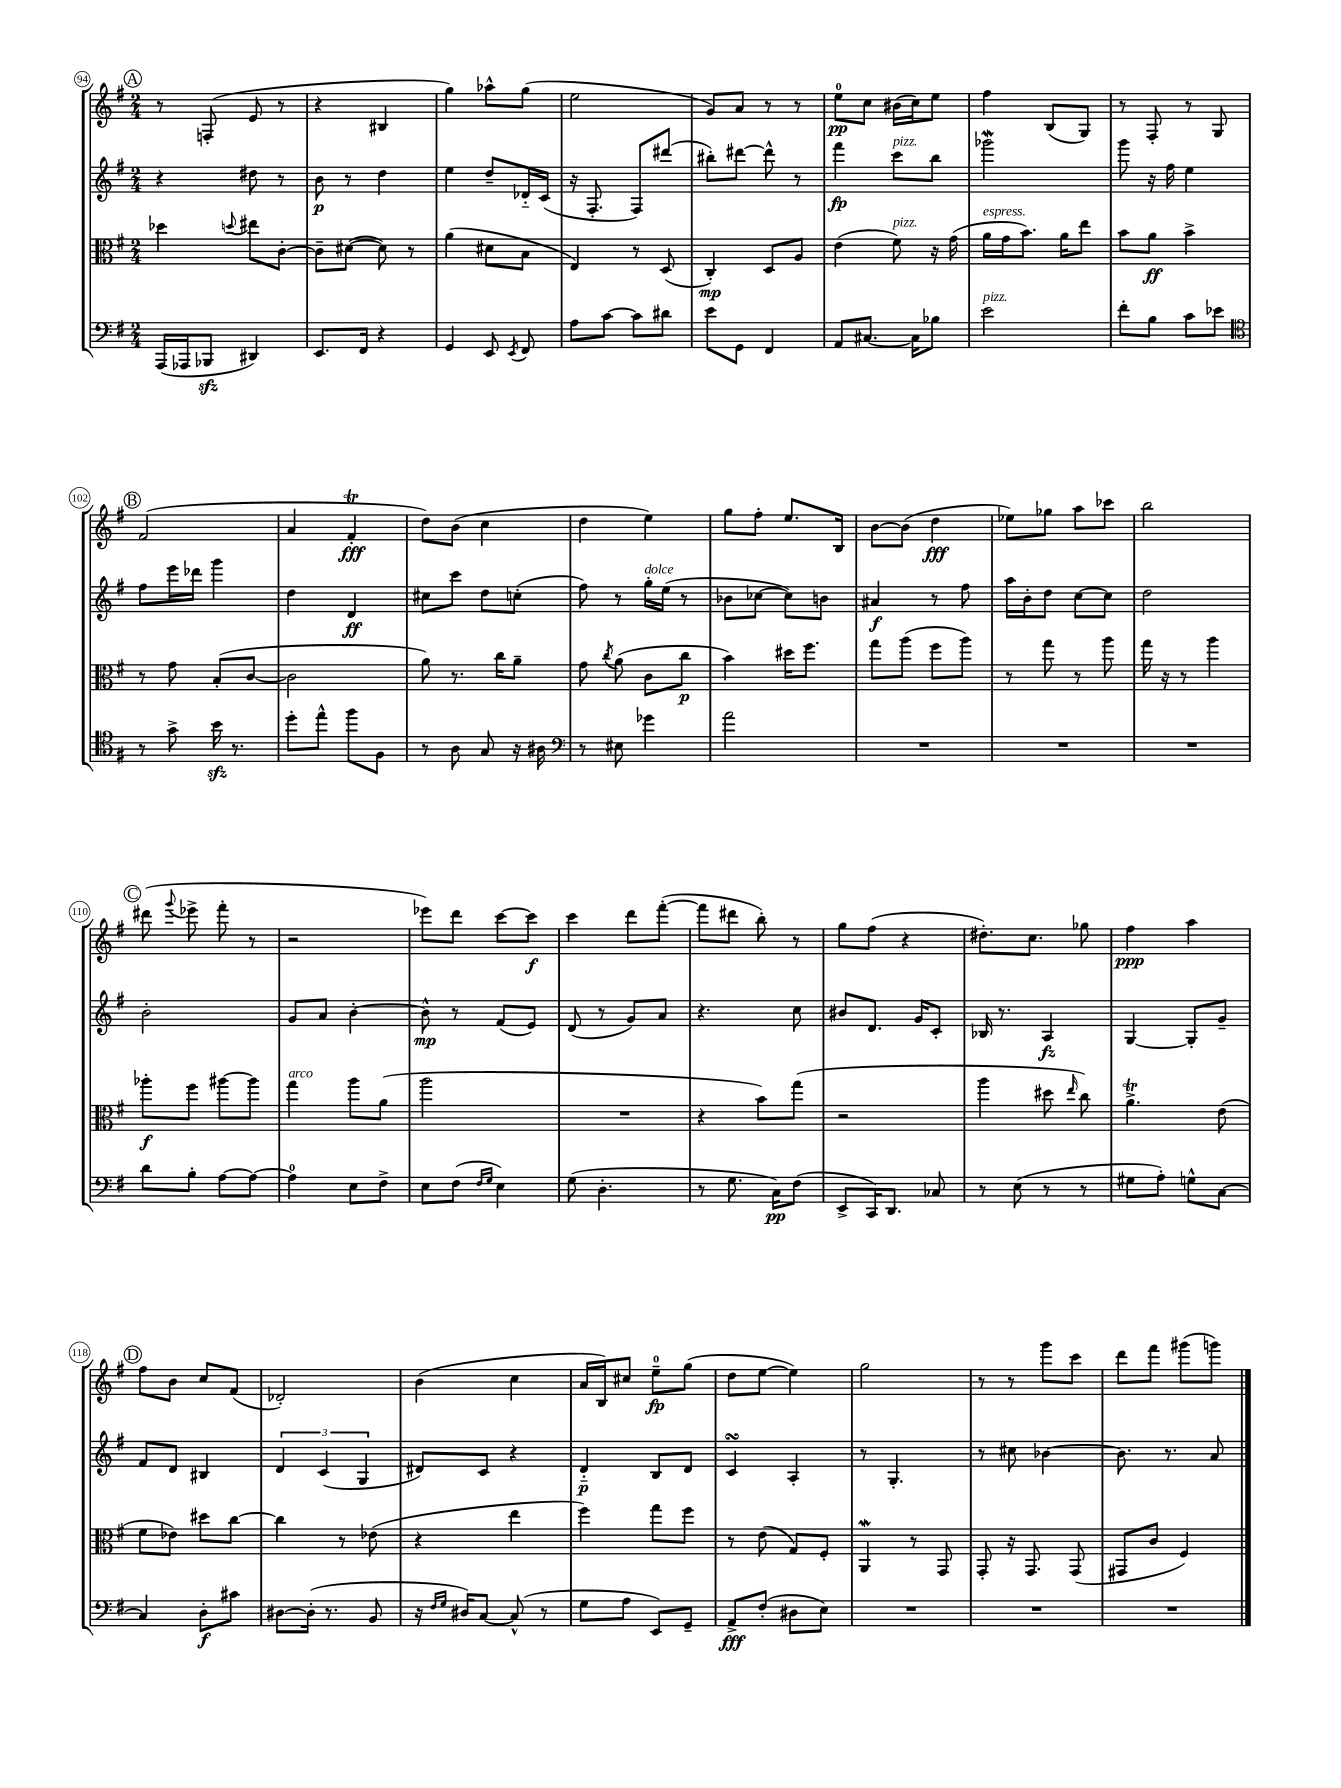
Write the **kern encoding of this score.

**kern	**kern	**kern	**kern
*staff4	*staff3	*staff2	*staff1
*clefF4	*clefC3	*clefG2	*clefG2
*k[f#]	*k[f#]	*k[f#]	*k[f#]
*M2/4	*M2/4	*M2/4	*M2/4
(16AAA	4dd-	4r	8r
16AAA-	.	.	.
8BBB-	.	.	(8F'
.	8qqdd	.	.
4DD#)	8ee#	8dd#	8e
.	[8c'	8r	8r
=	=	=	=
8.EE	8c~]	8b	4r
.	([8d#	8r	.
16FF#	.	.	.
4r	8d#])	4dd	4B#
.	8r	.	.
=	=	=	=
4GG	(4a	4ee	4gg)
8EE	8d#	8dd~	8aa-^^
8qEE	.	.	.
8FF#	8B	16d-'~	(8gg
.	.	(16c	.
=	=	=	=
8A	4E)	16r	2ee
.	.	8.F#'	.
[8c	.	.	.
8c]	8r	8F#)	.
8d#	(8D	(8ddd#	.
=	=	=	=
8e	4C')	8bb#')	8g)
8GG	.	[8ddd#	8a
4FF#	8D	8ddd#^^]	8r
.	8A	8r	8r
=	=	=	=
8AA	(4e	4fff#	8ee
[8.C#	.	.	8cc
.	8f#)	8ccc	(16b#
16C#]	.	.	16cc)
8B-	16r	8bb	8ee
.	(16g	.	.
=	=	=	=
2e	16a	2ggg-	4ff#
.	16g	.	.
.	8.b)	.	.
.	.	.	(8B
.	16a	.	.
.	8ee	.	8G)
=	=	=	=
8f#'	8b	8ggg	8r
8B	8a	16r	8F#'
.	.	16ff#	.
8c	4b^	4ee	8r
8e-	.	.	8G
=	=	=	=
*clefC4	*	*	*
8r	8r	8ff#	(2f#
8g^	8g	16eee	.
.	.	16ddd-	.
16b	(8B'	4ggg	.
8.r	.	.	.
.	[8c	.	.
=	=	=	=
8dd'	2c]	4dd	4a
8ee^^	.	.	.
8ff#	.	4d	4f#'
8F#	.	.	.
=	=	=	=
8r	8a)	8cc#	8dd)
8A	8.r	8ccc	(8b
8G	.	8dd	4cc
.	16cc	.	.
16r	8a~	(8cc'	.
16A#	.	.	.
=	=	=	=
*clefF4	*	*	*
8r	8g	8ff#)	4dd
.	8qcc	.	.
8E#	(8a	8r	.
4g-	8c	16gg'	4ee)
.	.	(16ee	.
.	8cc	8r	.
=	=	=	=
2a	4b)	8b-	8gg
.	.	[8cc-	8ff#'
.	16dd#	8cc-])	8.ee
.	8.ff#	.	.
.	.	8b	.
.	.	.	16B
=	=	=	=
2r	8gg	4a#	[8b
.	(8aa	.	(8b]
.	8ff#	8r	4dd
.	8aa)	8ff#	.
=	=	=	=
2r	8r	16aa	8ee-)
.	.	16b'	.
.	8gg	8dd	8gg-
.	8r	[8cc	8aa
.	8aa	8cc]	8ccc-
=	=	=	=
2r	16gg	2dd	2bb
.	16r	.	.
.	8r	.	.
.	4aa	.	.
=	=	=	=
8d	8aa-'	2b'	(8ddd#
.	.	.	8qqggg
8B'	8ff#	.	8eee-^
[8A	[8aa#	.	8fff#'
8A_	8aa#]	.	8r
=	=	=	=
4A]	4gg	8g	2r
.	.	8a	.
8E	8aa	[4b'	.
8F#^	(8a	.	.
=	=	=	=
8E	2aa	8b^^]	8eee-)
(8F#	.	8r	8ddd
16qqF#	.	.	.
16qqG	.	.	.
4E)	.	(8f#	[8ccc
.	.	8e)	8ccc]
=	=	=	=
(8G	2r	(8d	4ccc
4.D'	.	8r	.
.	.	8g)	8ddd
.	.	8a	([8fff#'
=	=	=	=
8r	4r	4.r	8fff#]
8.G	.	.	8ddd#
.	8b)	.	8bb')
16C)	.	.	.
(8F#	(8gg	8cc	8r
=	=	=	=
8EE^	2r	8b#	8gg
16CC)	.	8.d	(8ff#
8.DD	.	.	.
.	.	.	4r
.	.	16g	.
8C-	.	8c'	.
=	=	=	=
8r	4aa	16B-	8.dd#')
.	.	8.r	.
(8E	.	.	.
.	.	.	8.cc
8r	8dd#	4A	.
.	16qqee	.	.
8r	8cc)	.	8gg-
=	=	=	=
8G#	4.a^	[4G	4ff#
8A')	.	.	.
8G^^	.	8G']	4aa
[8C	(8e	8g~	.
=	=	=	=
4C]	8f#	8f#	8ff#
.	8e-)	8d	8b
8D'	8dd#	4B#	8cc
8c#	[8cc	.	(8f#
=	=	=	=
[8D#	4cc]	6d	2d-')
(16D#']	.	.	.
.	.	(6c	.
8.r	.	.	.
.	8r	.	.
.	.	6G	.
8BB	(8e-	.	.
=	=	=	=
16r	4r	8d#)	(4b
16qqF#	.	.	.
16qqG	.	.	.
16D#)	.	.	.
[8C	.	8c	.
(8C^^]	4ee	4r	4cc
8r	.	.	.
=	=	=	=
8G	4ff#)	4d'~	16a
.	.	.	16B)
8A	.	.	8cc#
8EE)	8gg	8B	8ee~
8GG~	8ff#	8d	(8gg
=	=	=	=
8AA^	8r	4c	8dd
(8F#'	(8e	.	[8ee
8D#	8G)	4A'	4ee])
8E)	8F#'	.	.
=	=	=	=
2r	4AA	8r	2gg
.	.	4.G'	.
.	8r	.	.
.	8GG	.	.
=	=	=	=
2r	8GG'	8r	8r
.	16r	8cc#	8r
.	8.GG	.	.
.	.	[4b-	8ggg
.	(8GG	.	8ccc
=	=	=	=
2r	8GG#	8.b-]	8ddd
.	8c	.	8fff#
.	.	8.r	.
.	4F#)	.	(8ggg#
.	.	8a	8ggg)
==	==	==	==
*-	*-	*-	*-
